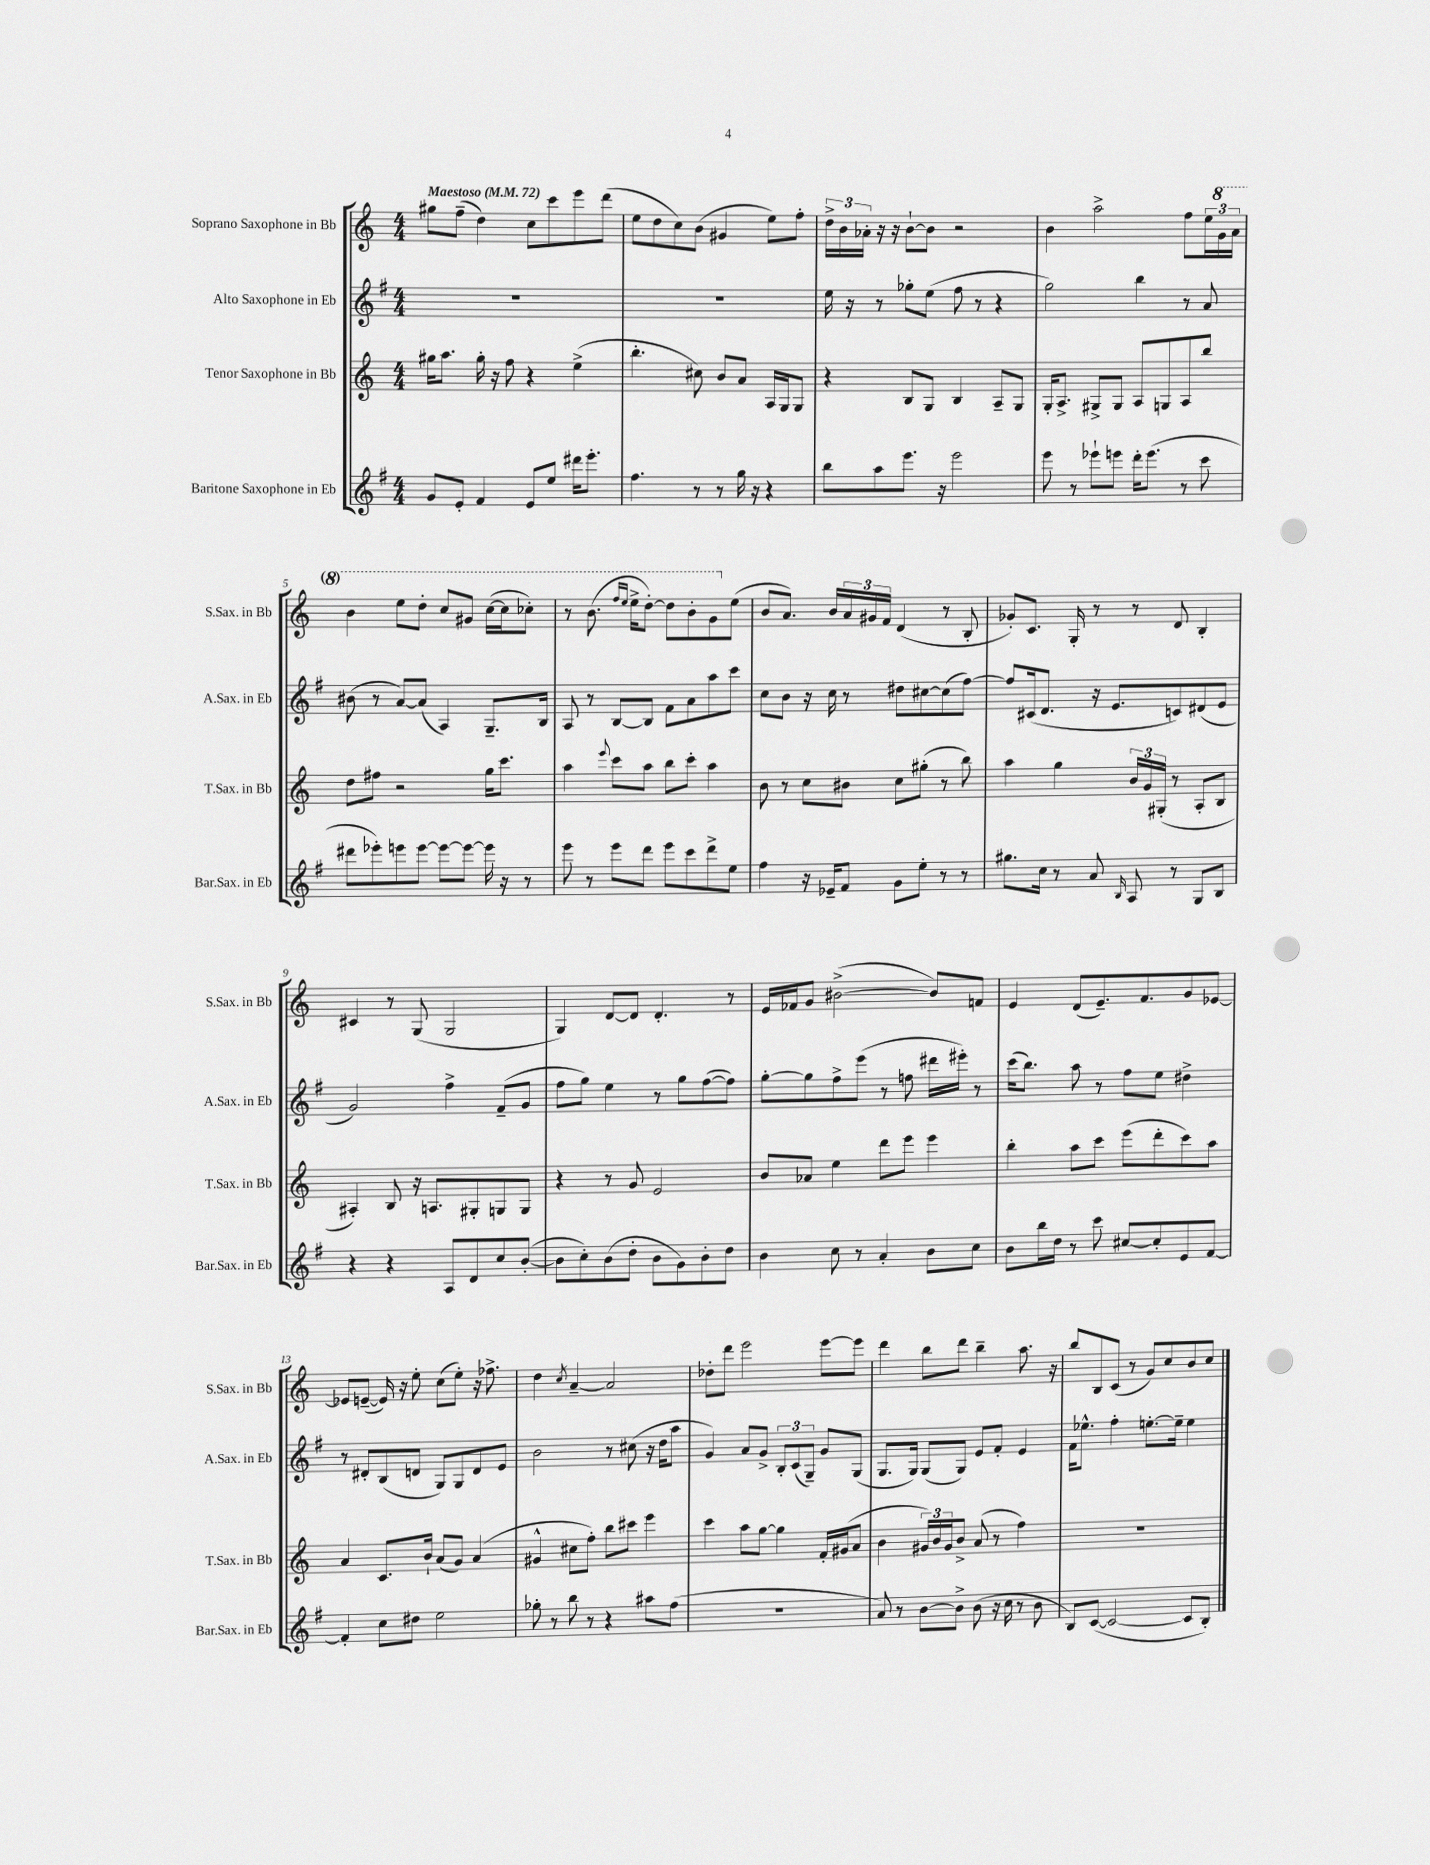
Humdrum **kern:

**kern	**kern	**kern	**kern
*staff4	*staff3	*staff2	*staff1
*clefG2	*clefG2	*clefG2	*clefG2
*k[f#]	*k[]	*k[f#]	*k[]
*M4/4	*M4/4	*M4/4	*M4/4
*MM72	*MM72	*MM72	*MM72
8g	16gg#	1r	8gg#
.	8.aa	.	.
8e'	.	.	(8ff~
4f#	16gg#'	.	4dd)
.	16r	.	.
.	8ff	.	.
8e	4r	.	8cc
8ee	.	.	8ccc
16ddd#	(4ee^	.	8eee
8.eee'	.	.	.
.	.	.	(8ddd
=	=	=	=
4.ff#	4.bb'	1r	8ee
.	.	.	8dd
.	.	.	8cc)
8r	8cc#)	.	(8b
8r	8b	.	4g#
16gg	8a	.	.
16r	.	.	.
4r	16A	.	8ee)
.	16G	.	.
.	8G	.	8ff'
=	=	=	=
8bb	4r	16ee	24dd^
.	.	.	24b
.	.	16r	.
.	.	.	24a-'
8aa	.	8r	16r
.	.	.	16r
8.eee	8B	8gg-'	[8b`
.	8G	(8ee	8b]
16r	.	.	.
2eee	4B	8ff#	2r
.	.	8r	.
.	8A~	4r	.
.	8G	.	.
=	=	=	=
8eee	16G'	2gg)	4b
.	8.A^	.	.
8r	.	.	.
8eee-`	8G#^	.	2aa^
8eee	8G#	.	.
16ddd'	8A	4bb	.
(8.eee	.	.	.
.	8G	.	.
8r	8A	8r	8ff
8ccc	8bb	8a	24ee
.	.	.	24gg
.	.	.	24aa
=	=	=	=
8ddd#	8dd	(8b#	4bb
8eee-')	8ff#	8r	.
8eee	2r	[8a)	8eee
[8eee	.	(8a]	8ddd'
8eee_	.	4A)	8ccc
8eee_	.	.	8gg#
16eee]	16gg	8.G~	([16ccc
16r	8.ccc	.	16ccc]
8r	.	.	8ccc-')
.	.	16B	.
=	=	=	=
8eee	4aa	8A	8r
8r	.	8r	(8.bb
.	8qqeee	.	.
8eee	8ccc	[8B	.
.	.	.	16qqfff
.	.	.	16qqeee
.	.	.	16eee^
8ddd	8aa	8B]	[8ddd')
8eee	8bb	8f#	8ddd]
8ccc	8ccc'	8a	8bb'
8ddd^	4aa	8aa	8gg
8ee	.	8ccc	(8ee
=	=	=	=
4ff#	8b	8cc	8b
.	8r	8b	8.a)
16r	8cc	16r	.
16e-~	.	16cc	16b
8f#	8b#	8r	24a
.	.	.	24g#
.	.	.	24f
8g	8cc	8dd#	(4d
8ee'	(8gg#'	[8cc#	.
8r	8r	(8cc#]	8r
8r	8bb)	[8ff#)	8B'
=	=	=	=
8.gg#	4aa	8ff#]	8g-')
.	.	(16c#	8.c
16cc	.	8.d	.
8r	4gg	.	.
.	.	.	16G'
8a	.	16r	8r
.	.	8.e	.
16qqB	.	.	.
8A	24b	.	8r
.	24g	.	.
.	(24G#'	.	.
8r	8r	8c)	8d
8G	8A'	(8d#	4B'
8B	8B	8e	.
=	=	=	=
4r	4A#')	2g)	4c#
4r	8B	.	8r
.	16r	.	(8G
.	8.A	.	.
8A	.	4ff#^	2G
8d	8G#'	.	.
8cc	8G	(8f#~	.
([8b'	8G	8g	.
=	=	=	=
8b]	4r	8ff#	4G)
8cc')	.	8gg)	.
(8b	8r	4ee	[8d
8dd'	8g	.	8d]
8b	2e	8r	4.d'
8g)	.	8gg	.
8b'	.	([8ff#	.
8dd	.	8ff#])	8r
=	=	=	=
4b	8b	[8gg'	16e
.	.	.	16f-
.	8a-	8gg]	8g
8cc	4ee	8ff#^	([2b#^
8r	.	(8eee	.
4a'	8ddd	8r	.
.	8eee	8ff	.
8b	4eee	16ddd#	8b#])
.	.	16eee#')	.
8cc	.	8r	8f
=	=	=	=
8b	4bb'	(16ccc	4e
.	.	8.bb)	.
16bb	.	.	.
16dd	.	.	.
8r	8aa	8aa	(8d
8ccc	8ccc	8r	8.e~)
[8cc#	(8eee	8ff#	.
.	.	.	8.f
8cc#']	8ddd'	8ee	.
8e	8ccc)	4dd#^	8g
[8f#	8aa	.	[8e-
=	=	=	=
4f#']	4a	8r	8e-]
.	.	8d#'	([8e~
8cc	8.c	(8B	16e])
.	.	.	16r
8dd#	.	8d	8ee'
.	16b`	.	.
2ee	(8a	8G)	(8cc
.	8g)	8G	8ee')
.	(4a	8d	16r
.	.	.	8.ff-^
.	.	8e	.
=	=	=	=
8gg-'	4g#^^	2b	4dd
8r	.	.	.
.	.	.	8qcc
8bb	8cc#	.	[4a~
8r	8ff')	.	.
4r	8bb	8r	2a]
.	8ccc#	(8cc#	.
8aa#	4eee	16r	.
.	.	16dd	.
(8ff#	.	8aa	.
=	=	=	=
1r	4ccc	4g)	8dd-'
.	.	.	8ddd
.	8aa	8a	2eee
.	[8gg	8g^	.
.	4gg]	12B'	.
.	.	(12c	.
.	.	12G~)	.
.	16f'	8g	[8eee
.	(16g#	.	.
.	8a	(8G	8eee]
=	=	=	=
8a)	4b	8.G	4ddd
8r	.	.	.
.	.	16G)	.
[8b	24g#)	(8G	8bb
.	24b	.	.
.	24g#	.	.
8b^]	8b^	8G)	8ddd
(8b	(8a	8e	4bb~
16r	8r	8f#'	.
16cc	.	.	.
8r	4ff)	4e	8.aa
8b	.	.	.
.	.	.	16r
=	=	=	=
8B)	1r	16f#	8bb
.	.	8.ee-^^	.
([8c	.	.	8B
2c_	.	4ff#'	(8c
.	.	.	8r
.	.	[8.ee'	8g)
.	.	.	8cc
.	.	16ee~]	.
8c]	.	4ee	8b
8B')	.	.	8cc
==	==	==	==
*-	*-	*-	*-
